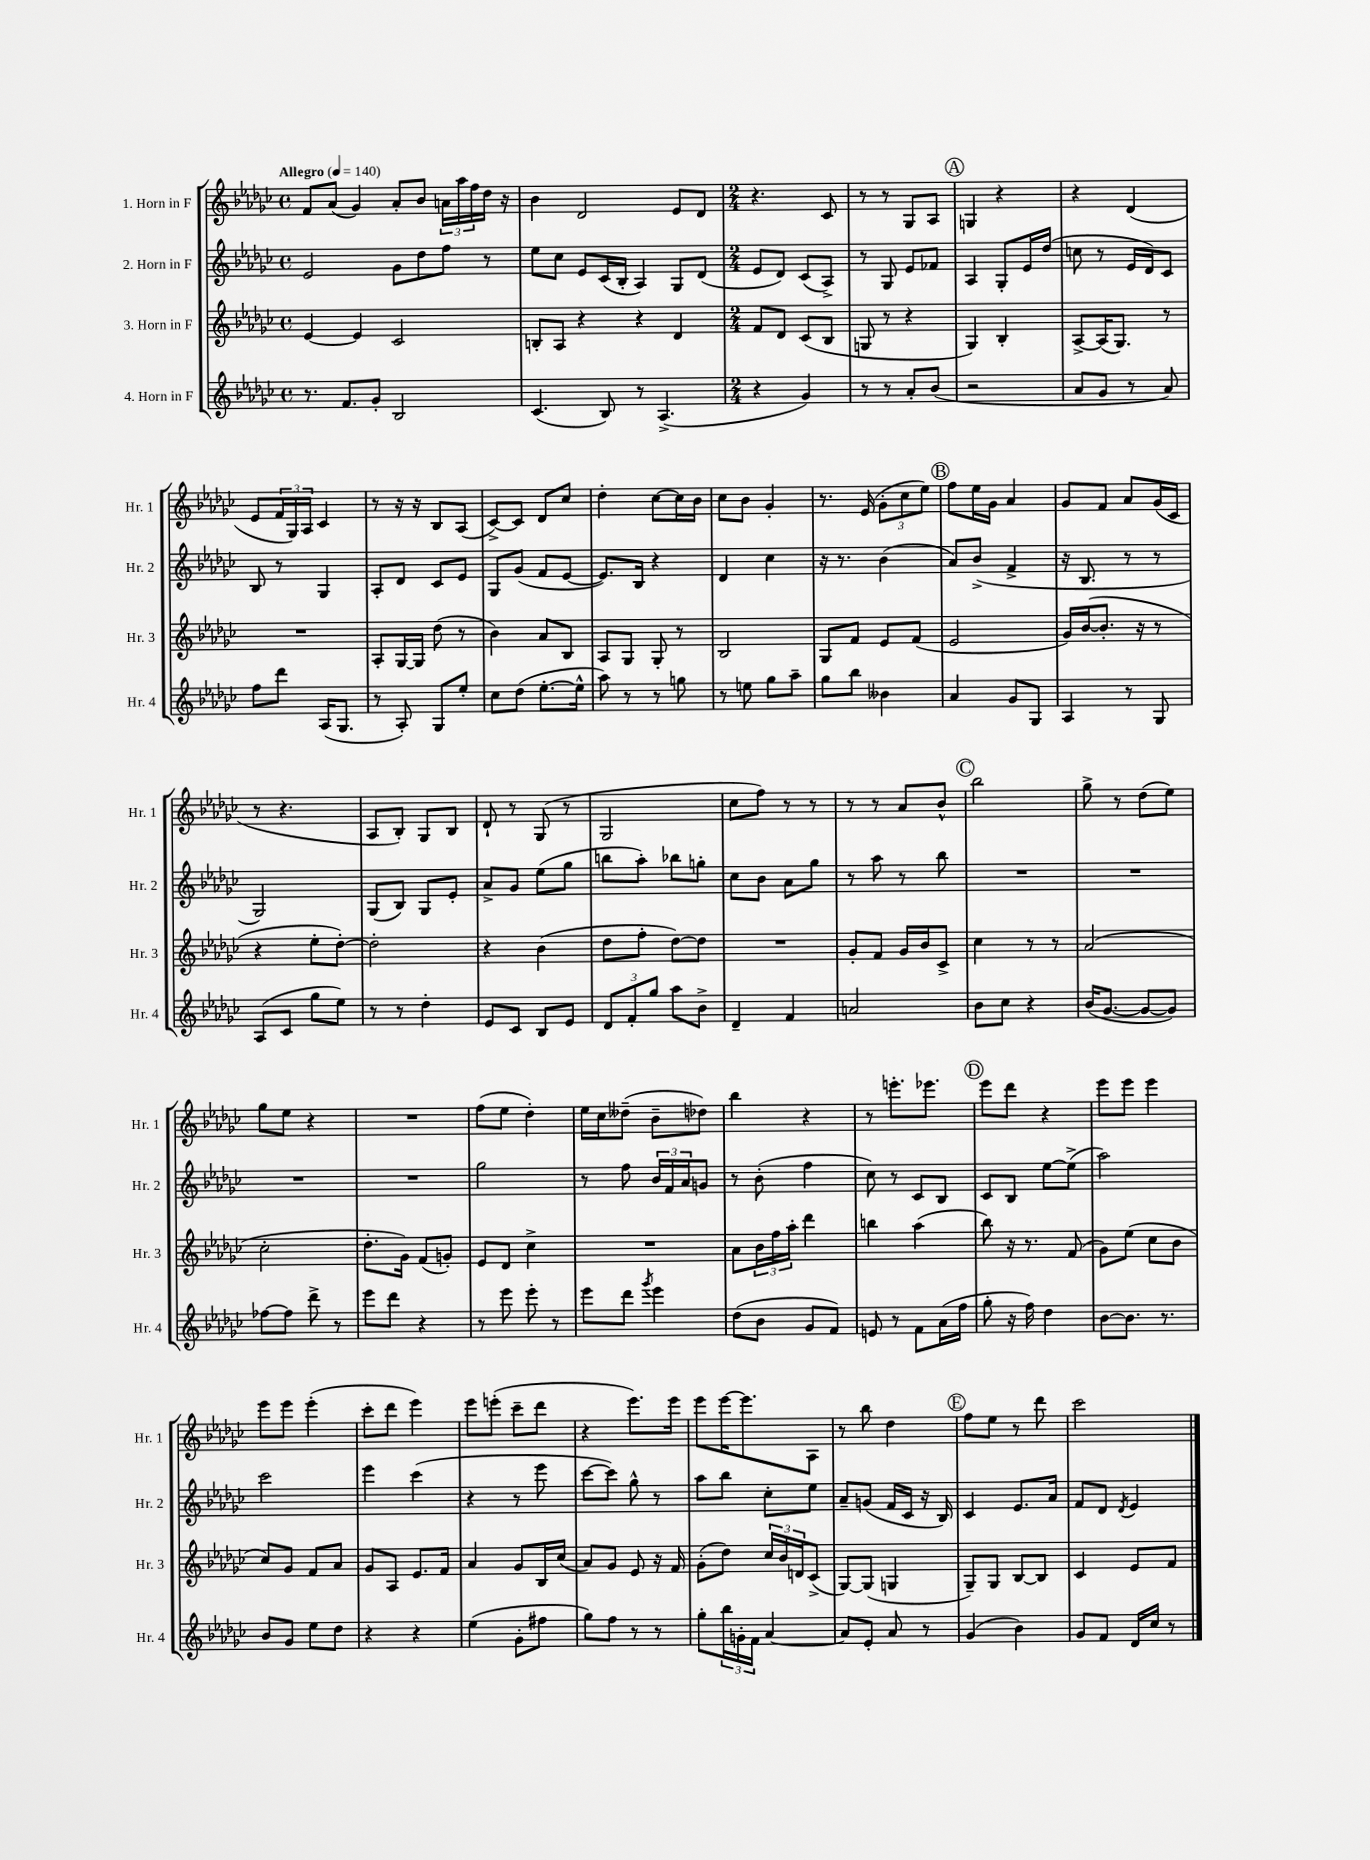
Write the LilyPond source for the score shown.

<<
\new StaffGroup <<
\new Staff = "s0" \with { instrumentName = "1. Horn in F" shortInstrumentName = "Hr. 1" } {
    \clef treble \key ges \major \defaultTimeSignature \time 4/4 \tempo "Allegro" 4 = 140
    f'8 aes'8( ges'4) aes'8-. bes'8 \tuplet 3/2 { a'16 aes''16 f''16 } des''16 r16 |
    bes'4 des'2 ees'8 des'8 |
    \numericTimeSignature \time 2/4 r4. ces'8 |
    r8 r8 ges8 aes8 |
    \mark \markup { \circle "A" } g4 r4 |
    r4 des'4( |
    ees'8 \tuplet 3/2 { f'16 ges16) aes16 } ces'4 |
    r8 r16 r16 bes8 aes8( |
    ces'8~->) ces'8 des'8 ces''8 |
    des''4-. ces''8~ ces''16 bes'16 |
    ces''8 bes'8 ges'4-. |
    r8. ees'16( \tuplet 3/2 { ges'8-. ces''8 ees''8) } |
    \mark \markup { \circle "B" } f''8 ees''16 ges'16 aes'4 |
    ges'8 f'8 aes'8 ges'16( ces'16 |
    r8 r4. |
    aes8 bes8-.) ges8 bes8 |
    des'8-! r8 ges8( r8 |
    ges2 |
    ces''8 f''8) r8 r8 |
    r8 r8 aes'8 bes'8-^ |
    \mark \markup { \circle "C" } bes''2 |
    ges''8-> r8 des''8( ees''8) |
    ges''8 ees''8 r4 |
    R2 |
    f''8( ees''8 des''4-.) |
    ees''16 ces''16 deses''8--( bes'8-- des''8) |
    bes''4 r4 |
    r8 e'''8.-. ees'''8. |
    \mark \markup { \circle "D" } ees'''8 des'''8 r4 |
    ees'''8 ees'''8 ees'''4 |
    ees'''8 ees'''8 ees'''4-.( |
    ces'''8-. des'''8 ees'''4) |
    ees'''8 e'''8-.( ces'''8-- des'''8 |
    r4 ees'''8.) ees'''16 |
    ees'''8 ees'''16~ ees'''8. aes8 |
    r8 bes''8 des''4 |
    \mark \markup { \circle "E" } f''8 ees''8 r8 des'''8 |
    ces'''2 \bar "|." |
}
\new Staff = "s1" \with { instrumentName = "2. Horn in F" shortInstrumentName = "Hr. 2" } {
    \clef treble \key ges \major \defaultTimeSignature \time 4/4
    ees'2 ges'8 des''8 f''8 r8 |
    ees''8 ces''8 ees'8 ces'16( bes16-. aes4) ges8 des'8( |
    \numericTimeSignature \time 2/4 ees'8 des'8) ces'8( aes8->) |
    r8 ges8 ees'8 fes'8 |
    \mark \markup { \circle "A" } aes4 ges8-. ees'16 des''16( |
    c''8 r8 ees'16 des'16) ces'8 |
    bes8 r8 ges4 |
    aes8-. des'8 ces'8 ees'8 |
    ges8 ges'8( f'8 ees'8~ |
    ees'8.) bes16 r4 |
    des'4 ces''4 |
    r16 r8. bes'4( |
    \mark \markup { \circle "B" } aes'8) bes'8->( f'4-> |
    r16 bes8. r8 r8 |
    ges2) |
    ges8( bes8) ges8 ees'8-. |
    aes'8-> ges'8 ees''8( ges''8 |
    b''8 aes''8-.) bes''8 g''8-. |
    ces''8 bes'8 aes'8 ges''8 |
    r8 aes''8 r8 bes''8 |
    \mark \markup { \circle "C" } R2 |
    R2 |
    R2 |
    R2 |
    ges''2 |
    r8 f''8 \tuplet 3/2 { bes'16 f'16 aes'16 } g'8 |
    r8 bes'8-.( f''4 |
    ces''8) r8 ces'8 bes8 |
    \mark \markup { \circle "D" } ces'8 bes8 ees''8~ ees''8->( |
    aes''2) |
    ces'''2 |
    ees'''4 ces'''4( |
    r4 r8 ees'''8 |
    ces'''8~ ces'''8) ges''8-^ r8 |
    aes''8 bes''8 ces''8-. ees''8 |
    aes'8-- g'8( f'16 ces'16 r16 bes16) |
    \mark \markup { \circle "E" } ces'4 ees'8. aes'16 |
    f'8 des'8 \acciaccatura { des'8 } ees'4 \bar "|." |
}
\new Staff = "s2" \with { instrumentName = "3. Horn in F" shortInstrumentName = "Hr. 3" } {
    \clef treble \key ges \major \defaultTimeSignature \time 4/4
    ees'4~ ees'4 ces'2 |
    b8-. aes8 r4 r4 des'4 |
    \numericTimeSignature \time 2/4 f'8 des'8 ces'8( bes8 |
    g8 r8 r4 |
    \mark \markup { \circle "A" } ges4) bes4-. |
    aes8~-> aes16( ges8.) r8 |
    R2 |
    aes8-. ges16~ ges16 des''8( r8 |
    bes'4) aes'8 bes8 |
    aes8 ges8 ges8-. r8 |
    bes2 |
    ges8 f'8 ees'8 f'8( |
    \mark \markup { \circle "B" } ees'2 |
    ges'16) bes'16~( bes'8.-. r16 r8 |
    r4 ees''8-. des''8~-.) |
    des''2-. |
    r4 bes'4( |
    des''8 f''8-. des''8~) des''8 |
    R2 |
    ges'8-. f'8 ges'16 bes'16 ces'8-> |
    \mark \markup { \circle "C" } ces''4 r8 r8 |
    aes'2( |
    ces''2-. |
    des''8.-. ges'16) f'8( g'8-.) |
    ees'8 des'8 ces''4-> |
    R2 |
    aes'8 \tuplet 3/2 { bes'16 f''16 aes''16-. } des'''4 |
    b''4 aes''4( |
    \mark \markup { \circle "D" } bes''8) r16 r8. f'8( |
    ges'8) ees''8( ces''8 bes'8 |
    ces''8) ges'8 f'8 aes'8 |
    ges'8 aes8 ees'8. f'16 |
    aes'4 ges'8 bes16 ces''16( |
    aes'8) ges'8 ees'8 r16 f'16 |
    ges'8-.( des''8) \tuplet 3/2 { ces''16 bes'16 d'16 } ces'8->( |
    ges8~) ges8( g4 |
    \mark \markup { \circle "E" } ges8--) ges8 bes8~ bes8 |
    ces'4 ees'8 f'8 \bar "|." |
}
\new Staff = "s3" \with { instrumentName = "4. Horn in F" shortInstrumentName = "Hr. 4" } {
    \clef treble \key ges \major \defaultTimeSignature \time 4/4
    r8. f'8. ges'8-. bes2 |
    ces'4.( bes8) r8 aes4.->( |
    \numericTimeSignature \time 2/4 r4 ges'4) |
    r8 r8 aes'8-. bes'8( |
    \mark \markup { \circle "A" } r2 |
    aes'8 ges'8 r8 aes'8) |
    f''8 des'''8 aes16( ges8. |
    r8 aes8-.) ges8 ees''8-. |
    ces''8 des''8( ees''8.~-. ees''16-^ |
    aes''8) r8 r8 g''8 |
    r8 e''8 ges''8 aes''8-- |
    ges''8 bes''8 beses'4 |
    \mark \markup { \circle "B" } aes'4 ges'8 ges8 |
    aes4 r8 ges8 |
    aes8( ces'8 ges''8 ees''8) |
    r8 r8 des''4-. |
    ees'8 ces'8 bes8 ees'8 |
    \tuplet 3/2 { des'8 f'8-. ges''8 } aes''8 bes'8-> |
    des'4-- f'4 |
    a'2 |
    \mark \markup { \circle "C" } bes'8 ces''8 r4 |
    bes'16( ges'8.~ ges'8~ ges'8) |
    fes''8~ fes''8 des'''8-> r8 |
    ees'''8 des'''8 r4 |
    r8 ees'''8 ees'''8-. r8 |
    ees'''8 des'''8 \acciaccatura { ges'''8 } ees'''4 |
    des''8( bes'8 ges'8 f'8) |
    e'8 r8 f'8 aes'16( f''16 |
    \mark \markup { \circle "D" } ges''8-. r16 f''16) des''4 |
    bes'8~ bes'8. r8. |
    bes'8 ges'8 ees''8 des''8 |
    r4 r4 |
    ees''4( ges'8-. fis''8 |
    ges''8) f''8 r8 r8 |
    ges''8-. \tuplet 3/2 { bes''16 g'16-. f'16 } aes'4~ |
    aes'8 ees'8-. aes'8 r8 |
    \mark \markup { \circle "E" } ges'4( bes'4) |
    ges'8 f'8 des'16 ces''16 r8 \bar "|." |
}
>>
>>
\layout { \context { \Score \remove "Bar_number_engraver" } }
